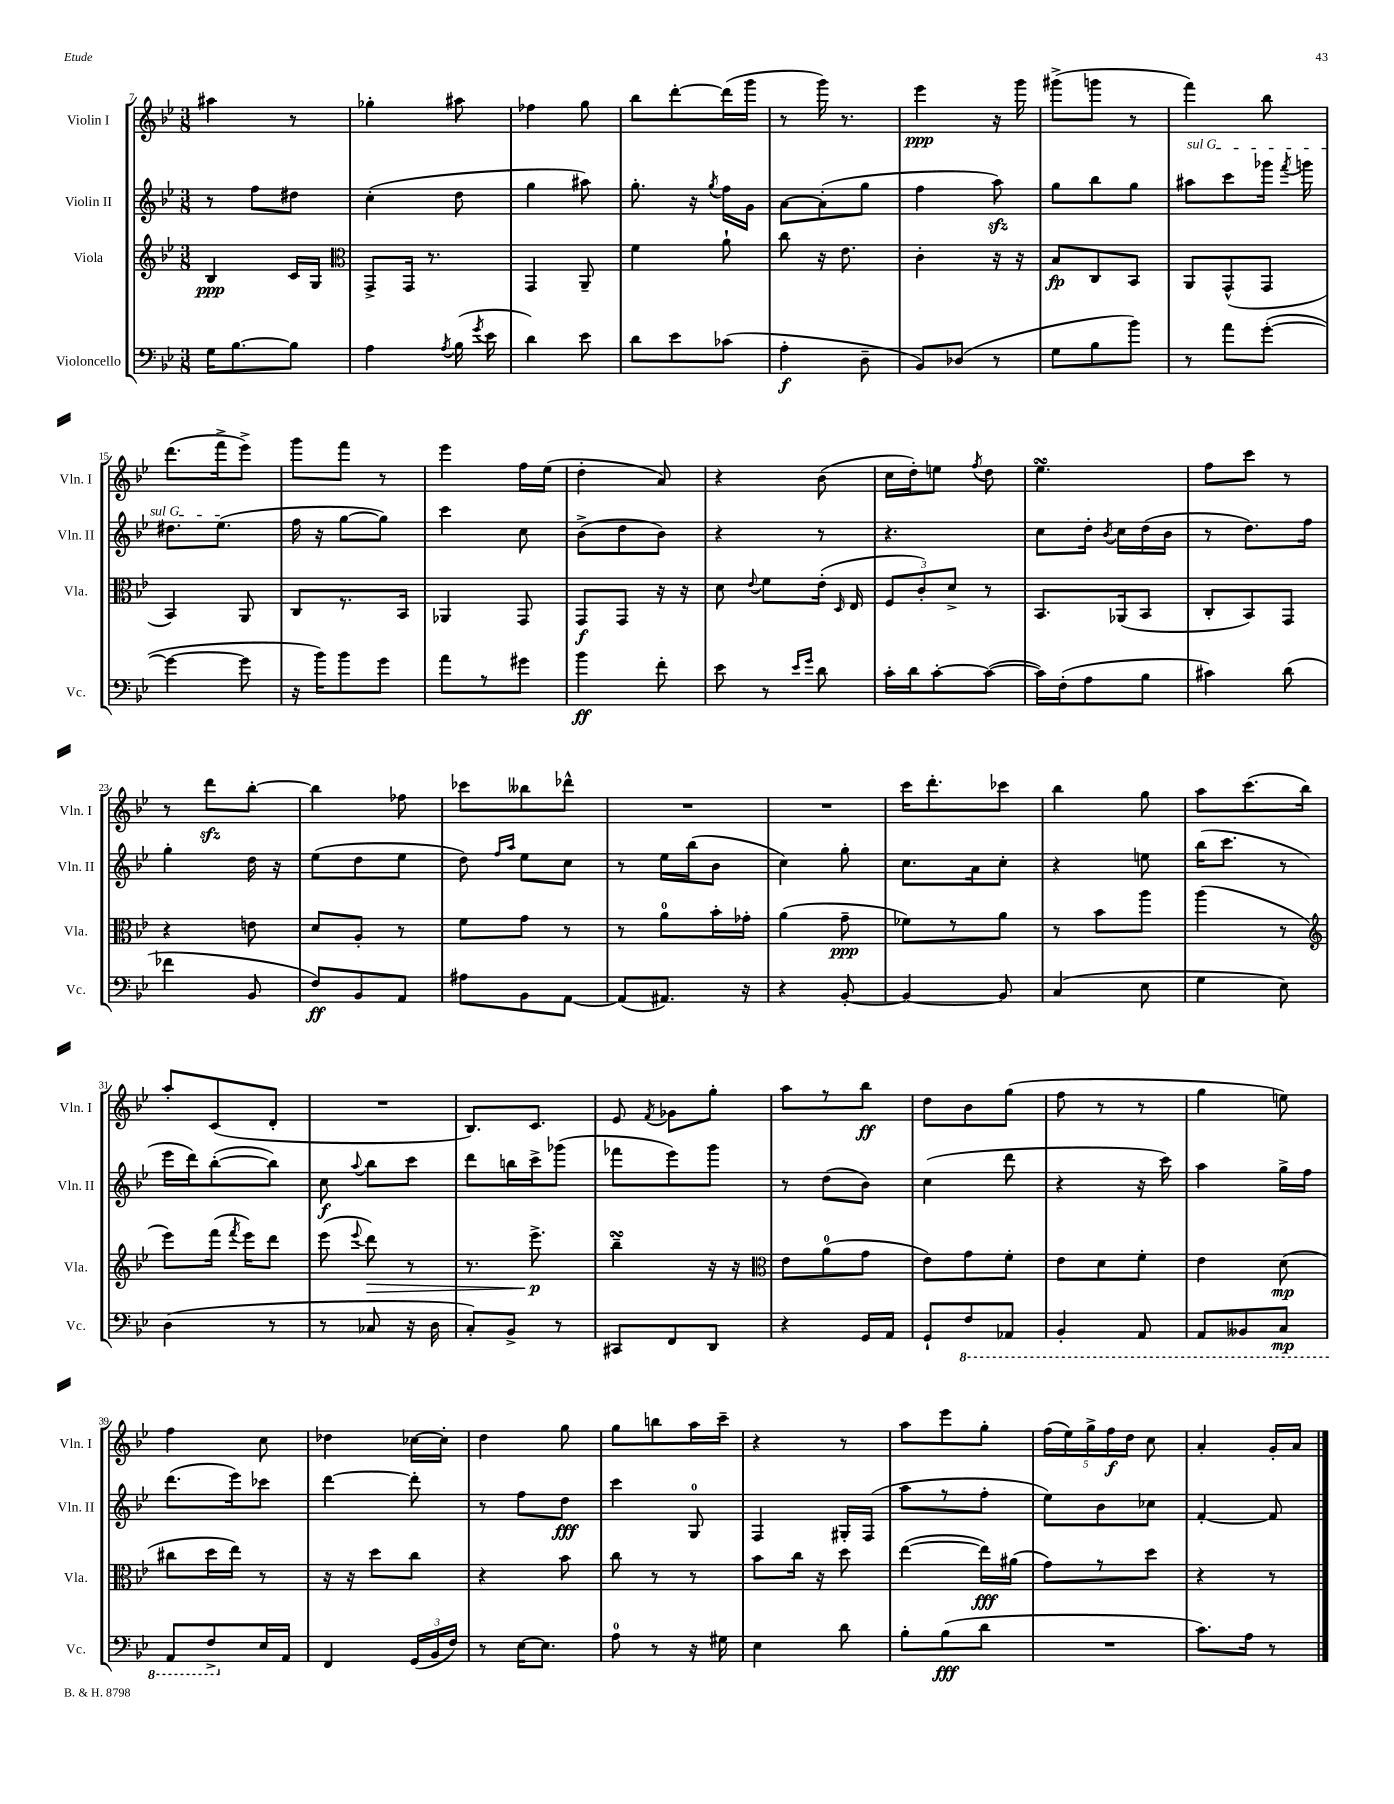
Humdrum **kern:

**kern	**kern	**kern	**kern
*staff4	*staff3	*staff2	*staff1
*clefF4	*clefG2	*clefG2	*clefG2
*k[b-e-]	*k[b-e-]	*k[b-e-]	*k[b-e-]
*M3/8	*M3/8	*M3/8	*M3/8
16G	4B-	8r	4aa#
[8.B-	.	.	.
.	.	8ff	.
8B-]	16c	8dd#	8r
.	16G	.	.
=	=	=	=
*	*clefC3	*	*
4A	8GG^	(4cc'	4gg-'
.	16GG	.	.
.	8.r	.	.
8qA	.	.	.
(16B-	.	8dd	8aa#
8qg	.	.	.
16e-	.	.	.
=	=	=	=
4d)	4GG	4gg	4ff-
8e-	8AA~	8aa#)	8gg
=	=	=	=
8d	4f	8.gg'	8bb-
8e-	.	.	[8ddd'
.	.	16r	.
.	.	8qgg	.
(8c-	8a`	16ff	(16ddd]
.	.	16g	16ggg
=	=	=	=
4A'	8cc	[8a	8r
.	16r	(8a']	16ggg)
.	8.e-	.	8.r
8D~	.	8gg	.
=	=	=	=
8BB-)	4c'	4ff	4eee-
(8D-	.	.	.
8r	16r	8aa)	16r
.	16r	.	16ggg
=	=	=	=
8G	8B-	8gg	(8ggg#^
8B-	8C	8bb-	8ggg
8b-)	8BB-	8gg	8r
=	=	=	=
8r	8AA	8aa#	4fff)
8a	(8GG^^	8ccc	.
([8g'	8GG	16ggg-	8bb-
.	.	8qfff	.
.	.	16ggg	.
=	=	=	=
4g_	4BB-)	8.dd#	(8.ddd
.	.	(8.ee-	16fff^
8g]	8AA	.	8eee-^)
=	=	=	=
16r	8C	16ff	8ggg
16b-)	.	16r	.
8b-	8.r	[8gg	8fff
8g	.	8gg])	8r
.	16BB-	.	.
=	=	=	=
8a	4AA-	4ccc	4eee-
8r	.	.	.
8g#	8GG	8cc	16ff
.	.	.	(16ee-
=	=	=	=
4b-	8GG	(8b-^	4dd'
.	8GG	8dd	.
8f'	16r	8b-)	8a)
.	16r	.	.
=	=	=	=
8e-	8d	4r	4r
.	8qqe-	.	.
8r	8f	.	.
16qqe-	.	.	.
16qqg	.	.	.
8d	(16e-'	8r	(8b-
.	16qqD	.	.
.	16E-	.	.
=	=	=	=
16c'	12F	4.r	16cc
16d	.	.	16dd')
.	12c')	.	.
[8c'	.	.	8ee
.	12d^	.	.
.	.	.	8qff
(8c_	8r	.	8dd
=	=	=	=
16c])	8.BB-	8cc	4.ee-
(16F'	.	.	.
8A	.	16dd'	.
.	.	8qb-	.
.	(16AA-	16cc	.
8B-	8BB-	(16dd	.
.	.	16b-	.
=	=	=	=
4c#)	8C'	8r	8ff
.	8BB-)	8.dd)	8ccc
(8d	8GG	.	8r
.	.	16ff	.
=	=	=	=
4f-	4r	4gg'	8r
.	.	.	8ddd
8BB-	8e	16dd	[8bb-'
.	.	16r	.
=	=	=	=
8F)	8d	(8ee-	4bb-]
8BB-	8A'	8dd	.
8AA	8r	8ee-	8ff-
=	=	=	=
8A#	8f	8dd)	8ccc-
.	.	16qqff	.
.	.	16qqaa	.
8BB-	8g	8ee-	8bb--
[8AA	8r	8cc	8ddd-^^
=	=	=	=
(8AA]	8r	8r	4.r
8.AA#)	8a	16ee-	.
.	.	(16bb-	.
.	16b-'	8b-	.
16r	16g-'	.	.
=	=	=	=
4r	(4a	4cc)	4.r
[8BB-'	8g~	8gg'	.
=	=	=	=
4BB-_	8f-)	8.cc	16ccc
.	.	.	8.ddd'
.	8r	.	.
.	.	16a	.
8BB-]	8a	8cc'	8ccc-
=	=	=	=
(4C	8r	4r	4bb-
.	8b-	.	.
8E-	8aa	8ee	8gg
=	=	=	=
4G	(4aa	(16bb-	8aa
.	.	8.ccc	.
.	.	.	(8.ccc
8E-)	8r	8r	.
.	.	.	16bb-)
=	=	=	=
*	*clefG2	*	*
(4D	8eee-)	16eee-	8aa'
.	.	16ddd)	.
.	(16fff	([8bb-'	(8c
.	8qfff	.	.
.	16eee-)	.	.
8r	8ddd	8bb-])	8d'
=	=	=	=
8r	(8eee-	8cc	4.r
.	8qqeee-	8qqaa	.
8C-	8ddd)	8bb-	.
16r	8r	8ccc	.
16D	.	.	.
=	=	=	=
8C')	8.r	8ddd	8.B-)
8BB-^	.	16bb	.
.	8.eee-^	16ccc^	8.c
8r	.	(8ggg-	.
=	=	=	=
8CC#	4bb-~	8fff-	8e-
.	.	.	8qf
8FF	.	8eee-)	8g-
8DD	16r	8ggg	8gg'
.	16r	.	.
=	=	=	=
*	*clefC3	*	*
4r	8e-	8r	8aa
.	(8a	(8dd	8r
16GG	8g	8b-)	8bb-
16AA	.	.	.
=	=	=	=
8GG`	8e-)	(4cc	8dd
8FF	8g	.	8b-
8AAA-	8f'	8ddd	(8gg
=	=	=	=
4BBB-'	8e-	4r	8ff
.	8d	.	8r
8AAA	8f'	16r	8r
.	.	16ccc)	.
=	=	=	=
8AAA	4e-	4aa	4gg
8BBB--	.	.	.
8CC	(8d	16gg^	8ee)
.	.	16ff	.
=	=	=	=
8AAA	8cc#	(8.ddd	4ff
8FF^	16dd	.	.
.	16ee-)	16eee-)	.
16E-	8r	8ccc-	8cc
16AA	.	.	.
=	=	=	=
4FF	16r	[4ddd	4dd-
.	16r	.	.
.	8dd	.	.
(24GG	8cc	8ddd']	[16cc-
24BB-	.	.	.
.	.	.	16cc-']
24F)	.	.	.
=	=	=	=
8r	4r	8r	4dd
[16E-	.	8ff	.
8.E-]	.	.	.
.	8b-	8dd	8gg
=	=	=	=
8A	8cc	4ccc	8gg
8r	8r	.	8bb
16r	8r	8G	16aa
16G#	.	.	16ccc~
=	=	=	=
4E-	8b-	4F	4r
.	16cc	.	.
.	16r	.	.
8d	8dd	16G#'	8r
.	.	(16F	.
=	=	=	=
8B-'	([4ee-	8aa	8aa
(8B-	.	8r	8eee-
8d	16ee-])	8ff'	8gg'
.	(16a#	.	.
=	=	=	=
4.r	8g)	8ee-)	(20ff
.	.	.	20ee-)
.	.	.	20gg^
.	8r	8b-	.
.	.	.	20ff
.	.	.	20dd
.	8dd	8cc-	8cc
=	=	=	=
8.c)	4r	[4f'	4a'
16A	.	.	.
8r	8r	8f]	16g'
.	.	.	16a
==	==	==	==
*-	*-	*-	*-
